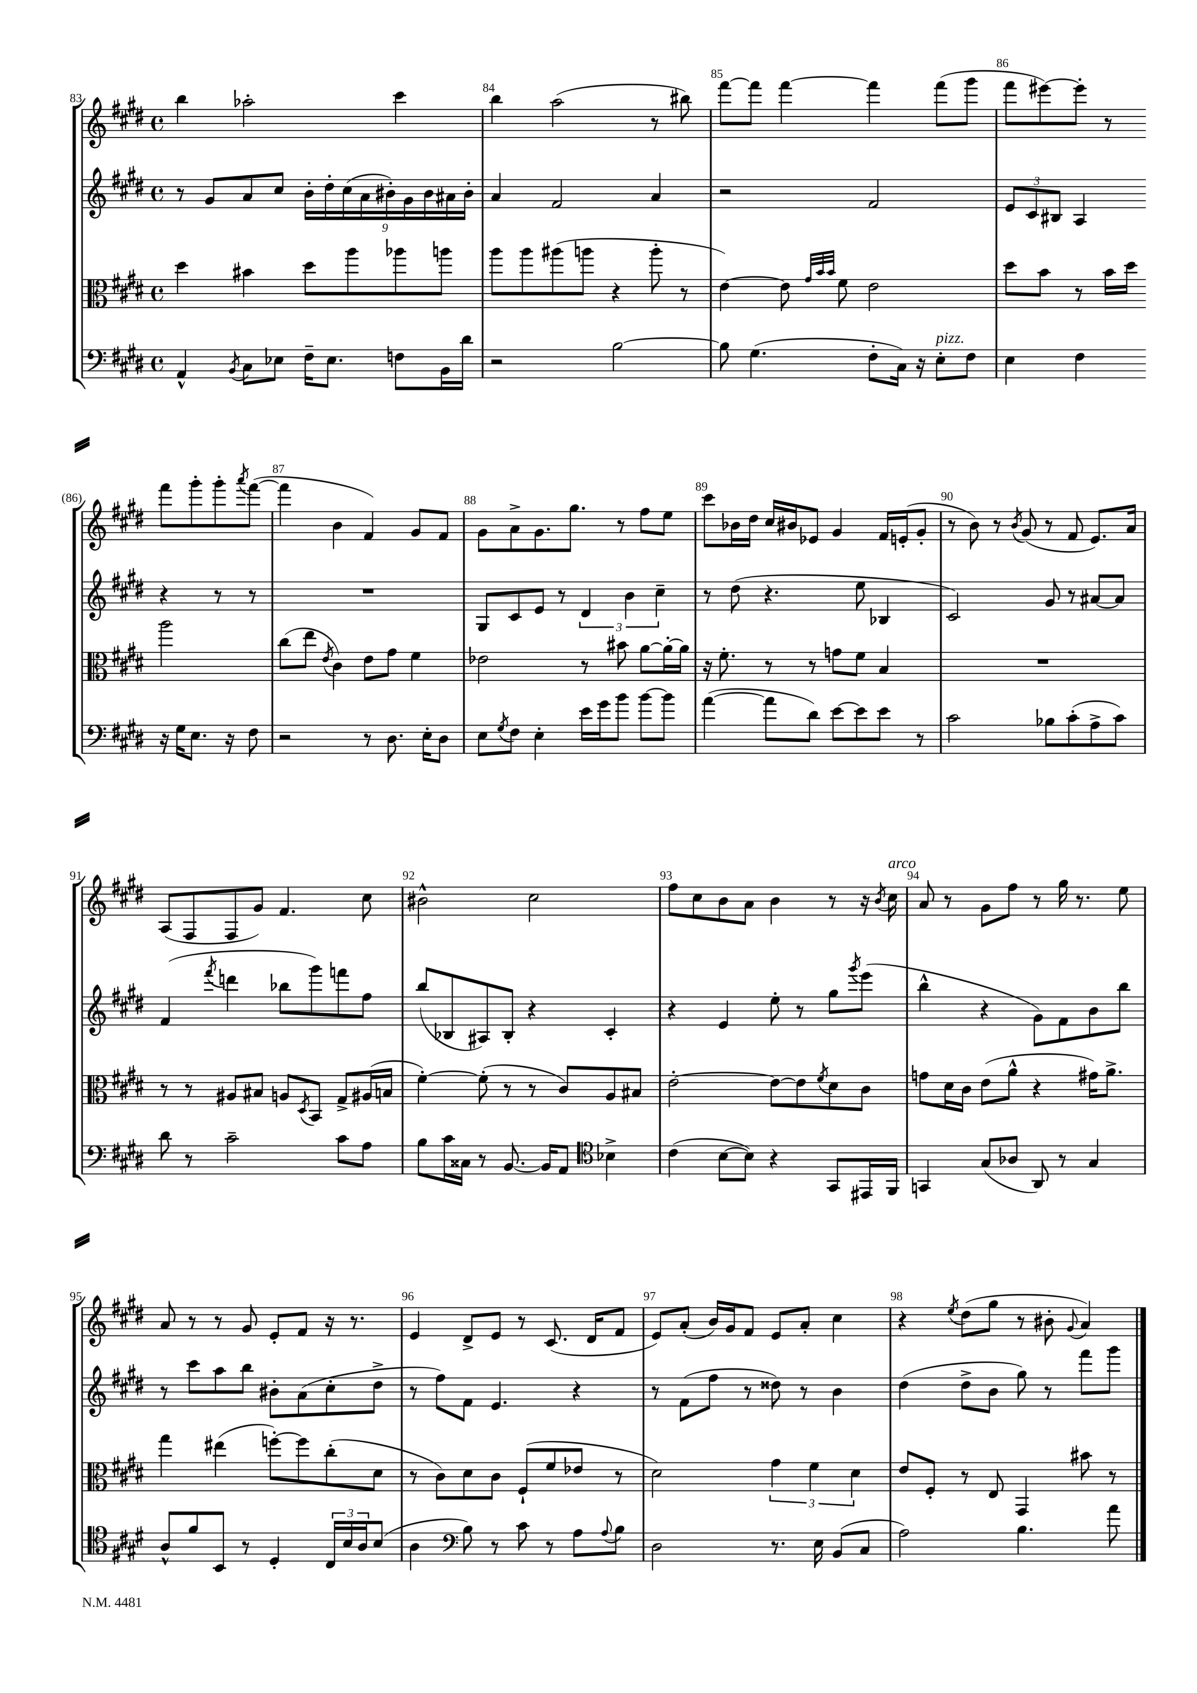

**kern	**kern	**kern	**kern
*part4	*part3	*part2	*part1
*staff4	*staff3	*staff2	*staff1
*clefF4	*clefC3	*clefG2	*clefG2
*k[f#c#g#d#]	*k[f#c#g#d#]	*k[f#c#g#d#]	*k[f#c#g#d#]
*M4/4	*M4/4	*M4/4	*M4/4
*met(c)	*met(c)	*met(c)	*met(c)
=83	=83	=83	=83
4AA^^/	4dd#\	8r	4bb\
.	.	8g#/L	.
8qBB/	.	.	.
8C#\L	4b#X\	8a/	2aa-X'\
8E-X\J	.	8cc#/J	.
16F#~\KL	8dd#\L	18b'\LL	.
.	.	18dd#'\	.
8.E-\J	.	.	.
.	.	(18cc#\	.
.	8aa\	.	.
.	.	18a\	.
.	.	18b#X'\)	.
8Fn\L	8aa-X\	.	4ccc#\
.	.	18g#\	.
.	.	18b#\	.
16BB\L	8aan\J	.	.
.	.	18a#X\	.
16d#\JJ	.	.	.
.	.	18b#'\JJ	.
=84	=84	=84	=84
2r	8aa\L	4a/	4bb\
.	8aa\	.	.
.	(8aa#X\	2f#/	(2aa\
.	8aan\J	.	.
[2B\	4r	.	.
.	8aa'\	4a/	8r
.	8r	.	8bb#X\)
=85	=85	=85	=85
8B\]	[4e\)	2r	[8fff#\L
(4.G#\	.	.	8fff#\J]
.	8e\]	.	[4fff#\
.	32qqg#/LLL	.	.
.	32qqb/	.	.
.	32qqb/JJJ	.	.
.	8f#\	.	.
8F#'\L	2e\	2f#/	4fff#\]
16C#\Jk)	.	.	.
16r	.	.	.
!LO:TX:a:i:t=pizz.	!	!	!
8E'\L	.	.	(8fff#\L
8F#\J	.	.	8ggg#\J
=86	=86	=86	=86
4E\	8dd#\L	12e/L	8fff#\L
.	.	12c#/	.
.	8b\J	.	[8eee#X\)
.	.	12B#X/J	.
4F#\	8r	4A/	8eee#'\J]
.	16b\LL	.	8r
.	16dd#\JJ	.	.
16r	2aa\	4r	8fff#\L
16G#\KL	.	.	.
8.E\J	.	.	8ggg#'\
.	.	8r	8ggg#'\
16r	.	.	.
.	.	.	8qaaa/
8F#\	.	8r	([8fff#\J
!!LO:LB:g=z
=87	=87	=87	=87
2r	(8cc#\L	1r	4fff#\]
.	8ee\J	.	.
.	8qe/	.	.
.	4c#\)	.	4b\
8r	8e\L	.	4f#/)
8.D#\	8g#\J	.	.
.	4f#\	.	8g#/L
16E'\KL	.	.	.
8D#\J	.	.	8f#/J
=88	=88	=88	=88
8E\L	2e-X\	8G#/L	8g#\L
8qG#/	.	.	.
8F#\J	.	8c#/	8a^\
4E'\	.	8e/J	8.g#\
.	.	8r	.
.	.	.	8.gg#\J
16e\LL	8r	6d#/	.
16g#\J	.	.	.
8b\J	8b#X\	.	8r
.	.	6b\	.
[8b\L	[8a\L	.	8ff#\L
.	.	6cc#~\	.
8b\J]	16a'\L_	.	8ee\J
.	16a\JJ]	.	.
=89	=89	=89	=89
([4a\	16r	8r	8ccc#\L
.	8.f#'\	.	.
.	.	(8dd#\	16b-X\L
.	.	.	16dd#\JJ
8a\L]	8r	4.r	16cc#/LL
.	.	.	16b#X/J
8d#\J)	8r	.	8e-X/J
[8e\L	8gn\L	.	4g#/
8e\]	8f#\J	8ee\	.
8e\J	4B/	4B-X/	16f#/LL
.	.	.	(16en'/J
8r	.	.	8g#'/J
=90	=90	=90	=90
2c#\	1r	2c#/)	8r
.	.	.	8b\)
.	.	.	8r
.	.	.	8qb/
.	.	.	(8g#/
8B-X\L	.	8g#/	8r
(8c#'\	.	8r	8f#/
8A^\	.	[8a#X/L	8.e/L)
8c#\J)	.	8a#/J]	.
.	.	.	16a/Jk
!!LO:LB:g=z
=91	=91	=91	=91
8d#\	8r	(4f#/	(8A/L
8r	8r	.	8F#/
.	.	8qfff#/	.
2c#~\	8A#X/L	4dddn\	8F#/
.	8B#X/J	.	8g#/J)
.	8An/L	8bb-X\L	4.f#/
.	8qD#/	.	.
.	8BB/J	8ggg#\)	.
8c#\L	8G#^/L	8fffn\	.
8A\J	(16A#X/L	8ff#\J	8cc#\
.	16Bn/JJ	.	.
=92	=92	=92	=92
8B\L	[4f#'\)	(8bb/L	2b#X^^\
16c#\L	.	8B-X/	.
16C##X\JJ	.	.	.
8r	(8f#'\]	8A#X/)	.
[8.BB/	8r	8B-'/J	.
.	8r	4r	2cc#\
16BB/KL]	.	.	.
8AA/J	8c#/L)	.	.
*clefC4	*	*	*
4B-X^\	8A/	4c#'/	.
.	8B#X/J	.	.
=93	=93	=93	=93
(4c#\	[2e'\	4r	8ff#\L
.	.	.	8cc#\
[8B\L	.	4e/	8b\
8B\J])	.	.	8a\J
4r	8e\L_	8ee'\	4b\
.	8e\]	8r	.
.	8qf#/	.	.
8GG#/L	8d#\	8gg#\L	8r
.	.	8qggg#/	.
16EE#X/L	8c#\J	(8eee\J	16r
.	.	.	8qb/
!	!	!	!LO:TX:a:i:t=arco
16FF#/JJ	.	.	16cc#\
=94	=94	=94	=94
4GGn/	8gn\L	4bb^^\	8a/
.	16d#\L	.	8r
.	16c#\JJ	.	.
(8G#/L	(8e\L	4r	8g#\L
8A-X/J	8a^^\J	.	8ff#\J
8AA/)	4r	8g#\L)	8r
8r	.	8f#\	16gg#\
.	.	.	8.r
4G#/	16g#X\KL)	8b\	.
.	8.a^\J	.	.
.	.	8bb\J	8ee\
!!LO:LB:g=z
=95	=95	=95	=95
8A^^/L	4gg#\	8r	8a/
8f#/	.	8ccc#\L	8r
8BB/J	(4ee#X\	8aa\	8r
8r	.	8bb\J	8g#/
4D#'/	[8ffn'\L)	8b#X'\L	8e'/L
.	8ff\]	(8a\	8f#/J
24C#/LL	(8cc#'\	8cc#'\	16r
24B/	.	.	.
.	.	.	8.r
24A/J	.	.	.
(8B/J	8d#\J	8dd#^\J	.
=96	=96	=96	=96
4A\	8r	8r	4e/
.	8c#\L)	8ff#\L)	.
*clefF4	*	*	*
8B\)	8d#\	8f#\J	8d#^/L
8r	8c#\J	4.e/	8e/J
8c#\	(8F#`/L	.	8r
8r	8f#/	.	(8.c#/
8A\L	8e-X/J	4r	.
.	.	.	16d#/KL
8qqA/	.	.	.
8B\J	8r	.	8f#/J
=97	=97	=97	=97
2D#\	2d#\)	8r	8e/L)
.	.	(8f#\L	(8a'/J
.	.	8ff#\J	16b/LL)
.	.	.	16g#/J
.	.	8r	8f#/J
8.r	6g#\	8dd##X\)	8e/L
.	.	8r	8a'/J
.	6f#\	.	.
16E\	.	.	.
(8BB/L	.	4b\	4cc#\
.	6d#\	.	.
8C#/J	.	.	.
=98	=98	=98	=98
2A\)	8e/L	(4dd#\	4r
.	8F#'/J	.	.
.	.	.	8qee/
.	8r	8dd#^\L	(8dd#\L
.	8E/	8b\J	8gg#\J
4.B\	4GG#/	8gg#\)	8r
.	.	8r	8b#X'\
.	.	.	8qqg#/
.	8b#X\	8fff#\L	4a/)
8a\	8r	8ggg#\J	.
==	==	==	==
*-	*-	*-	*-
